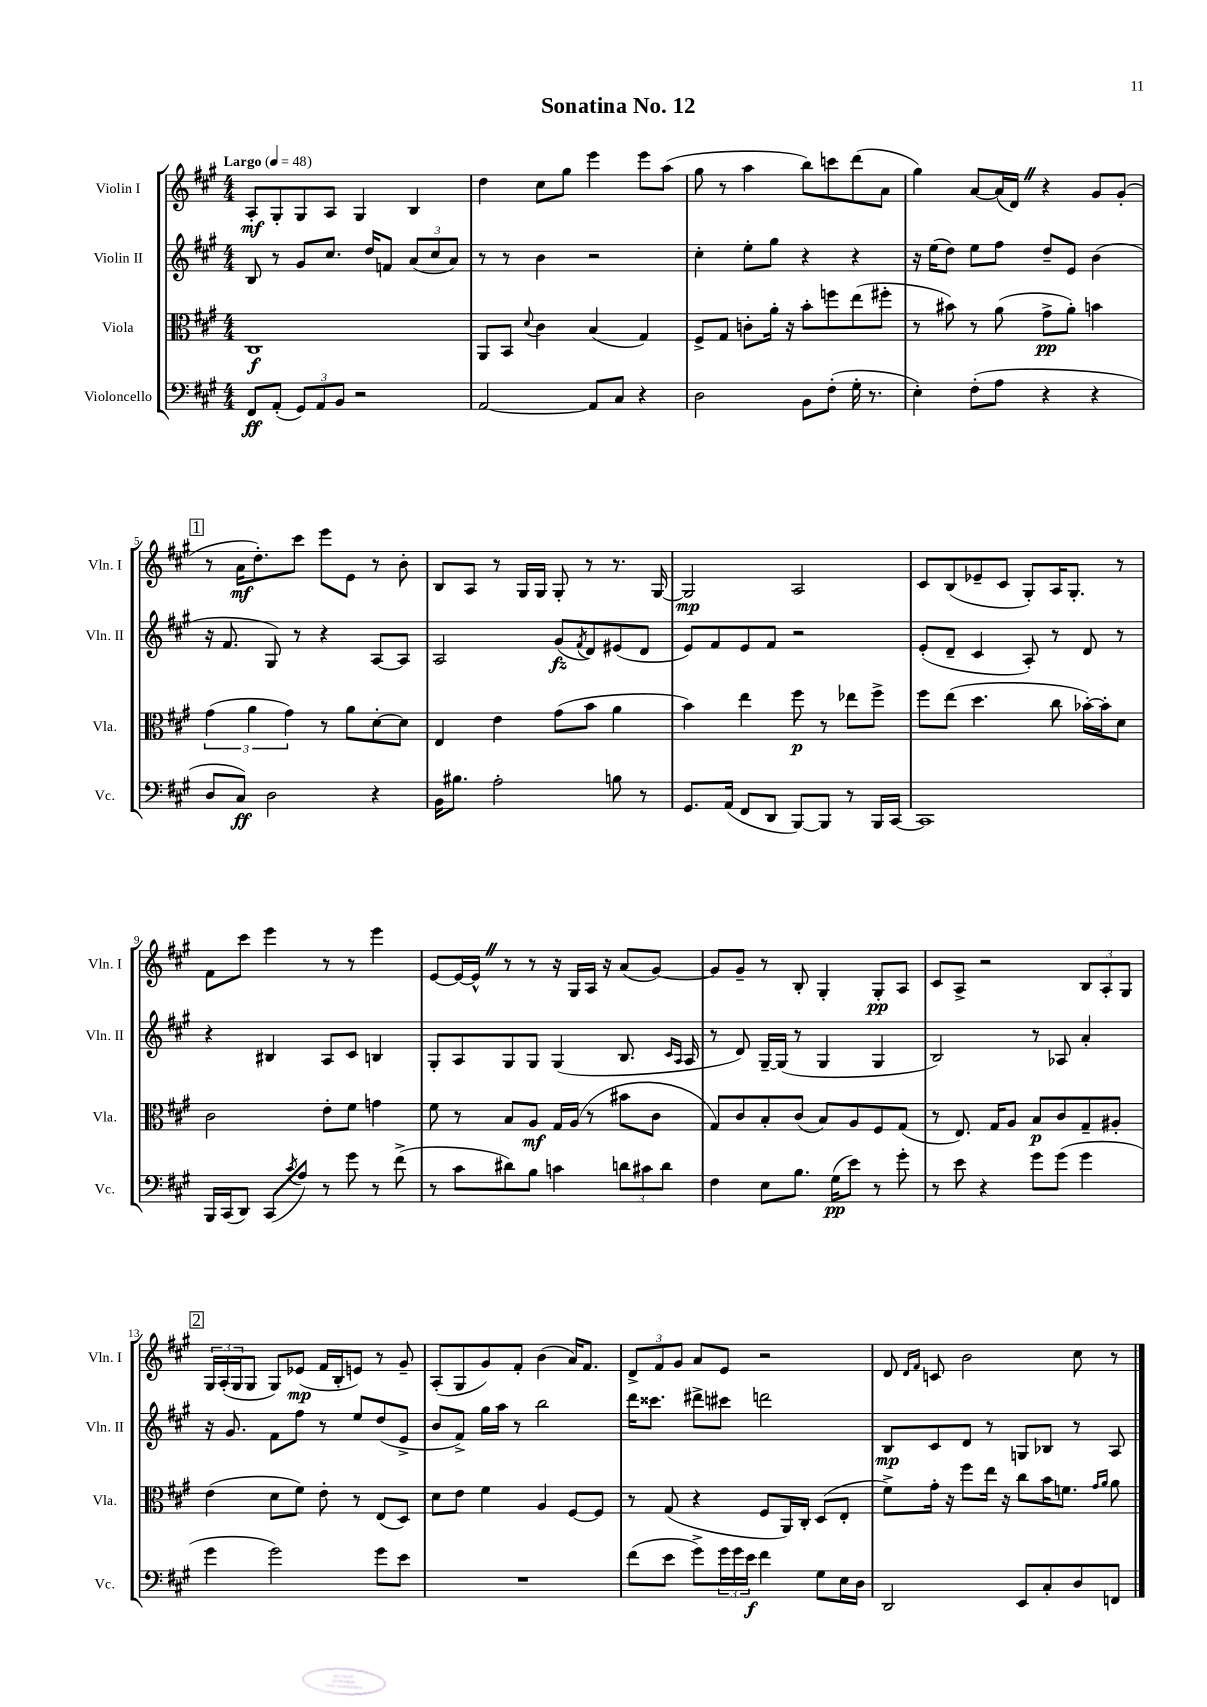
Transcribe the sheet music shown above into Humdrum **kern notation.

**kern	**kern	**kern	**kern
*staff4	*staff3	*staff2	*staff1
*clefF4	*clefC3	*clefG2	*clefG2
*k[f#c#g#]	*k[f#c#g#]	*k[f#c#g#]	*k[f#c#g#]
*M4/4	*M4/4	*M4/4	*M4/4
*MM48	*MM48	*MM48	*MM48
8FF#	1C#	8B	8A'
(8AA'	.	8r	8G#'
12GG#)	.	8g#	8G#
12AA	.	.	.
.	.	8.cc#	8A
12BB	.	.	.
2r	.	.	4G#
.	.	16dd	.
.	.	8f	.
.	.	(12a	4B
.	.	12cc#	.
.	.	12a)	.
=	=	=	=
[2AA	8AA	8r	4dd
.	8BB	8r	.
.	8qqd	.	.
.	4c#	4b	8cc#
.	.	.	8gg#
8AA]	(4B	2r	4eee
8C#	.	.	.
4r	4G#)	.	8eee
.	.	.	(8aa
=	=	=	=
2D	8F#^	4cc#'	8gg#
.	8G#	.	8r
.	8c'	8ee'	4aa
.	16a'	8gg#	.
.	16r	.	.
8BB	8b'	4r	8bb)
(8F#'	8ff	.	8ccc
16G#'	(8ee	4r	(8ddd
8.r	.	.	.
.	8ff#'	.	8a
=	=	=	=
4E')	8r	16r	4gg#)
.	.	(16ee	.
.	8b#)	8dd)	.
(8F#'	8r	8ee	[8a
8A	(8a	8ff#	(16a]
.	.	.	16d)
4r	8g#^	8dd~	4r
.	8a')	8e	.
4r	4b	(4b	8g#
.	.	.	(8g#'
=	=	=	=
8D	(6g#	16r	8r
.	.	8.f#	.
8C#)	.	.	16a
.	6a	.	.
.	.	.	8.dd')
2D	.	8G#)	.
.	6g#)	.	.
.	.	8r	8ccc#
.	8r	4r	8eee
.	8a	.	8e
4r	[8d'	[8A	8r
.	8d]	8A]	8b'
=	=	=	=
16BB	4E	2A	8B
8.B#	.	.	.
.	.	.	8A
2A'	4e	.	8r
.	.	.	16G#
.	.	.	16G#
.	(8g#	(8g#	8G#'
.	.	8qf#	.
.	8b	8d)	8r
8B	4a	(8e#	8.r
8r	.	8d	.
.	.	.	[16G#
=	=	=	=
8.GG#	4b)	8e)	2G#]
.	.	8f#	.
(16AA	.	.	.
8FF#	4ee	8e	.
8DD	.	8f#	.
[8BBB)	8ff#	2r	2A
8BBB]	8r	.	.
8r	8ee-	.	.
16BBB	8ff#^	.	.
[16CC#	.	.	.
=	=	=	=
1CC#]	8ff#	(8e'	8c#
.	(8ee	8d~	(8B
.	4.dd	4c#	8e-~
.	.	.	8c#
.	.	8A')	8G#')
.	8cc#	8r	16A
.	.	.	8.G#'
.	[16b-')	8d	.
.	16b-']	.	.
.	8d	8r	8r
=	=	=	=
16BBB	2c#	4r	8f#
(16CC#	.	.	.
8DD)	.	.	8ccc#
(8CC#	.	4B#	4eee
8qc#	.	.	.
8A)	.	.	.
8r	8e'	8A	8r
8g#	8f#	8c#	8r
8r	4g	4B	4eee
(8f#^	.	.	.
=	=	=	=
8r	8f#	8G#'	[8e
8c#	8r	8A	16e_
.	.	.	16e^^]
8d#)	8B	8G#	8r
8B	8A	8G#	8r
4c	16G#	(4G#	16r
.	(16A	.	16G#
.	8r	.	16A
.	.	.	16r
12d	8b#	8.B	(8a
12c#	.	.	.
.	8c#	.	[8g#)
12d	.	.	.
.	.	16qqc#	.
.	.	16qqA	.
.	.	16A	.
=	=	=	=
4F#	8G#)	8r	8g#]
.	8c#	8d)	8g#~
8E	8B'	[16G#~	8r
.	.	(16G#]	.
8.B	(8c#	8r	8B'
.	8B)	4G#	4G#'
(16G#	.	.	.
8e)	8A	.	.
8r	8F#	4G#	8G#'
8g#'	(8G#	.	8A
=	=	=	=
8r	8r	2B)	8c#
8e	8.E)	.	8A^
4r	.	.	2r
.	16G#	.	.
.	8A	.	.
8g#	8B	8r	.
(8g#	8c#	8A-	.
4g#	8G#~	4a'	12B
.	.	.	12A'
.	8A#'	.	.
.	.	.	12G#
=	=	=	=
4g#	(4e	16r	24G#
.	.	.	(24A'
.	.	8.g#	.
.	.	.	24G#
.	.	.	8G#
2g#)	8d	8f#	8G#)
.	8f#)	8ff#	(8e-
.	8e'	8r	16f#
.	.	.	16B'
.	8r	8ee	8e)
8g#	(8E	(8dd	8r
8e	8D)	8e^	8g#~
=	=	=	=
1r	8d	8b	(8A'
.	8e	8f#^)	8G#
.	4f#	16gg#	8g#)
.	.	16aa	.
.	.	8r	8f#'
.	4A	2bb	(4b
.	[8F#	.	16a)
.	.	.	8.f#
.	8F#]	.	.
=	=	=	=
(8f#	8r	16ddd	12d^
.	.	8.ccc##	.
.	.	.	12f#
8e	(8G#	.	.
.	.	.	12g#
8g#^)	4r	8ddd#^	8a
24g#	.	8ccc#	8e
24g#	.	.	.
24e	.	.	.
4f#	8F#	2ddd	2r
.	16AA)	.	.
.	16C#'	.	.
8G#	(8D	.	.
16E	8E'	.	.
16D	.	.	.
=	=	=	=
2DD	8f#^)	8B	8d
.	.	.	16qqd
.	.	.	16qqf#
.	16g#'	8c#	8c
.	16r	.	.
.	8ff#	8d	2b
.	16ee	8r	.
.	16r	.	.
8EE	8cc#	8G	.
8C#'	16b	8B-	.
.	8.f	.	.
8D	.	8r	8cc#
.	16qqg#	.	.
.	16qqa	.	.
8FF	8a	8A	8r
==	==	==	==
*-	*-	*-	*-
